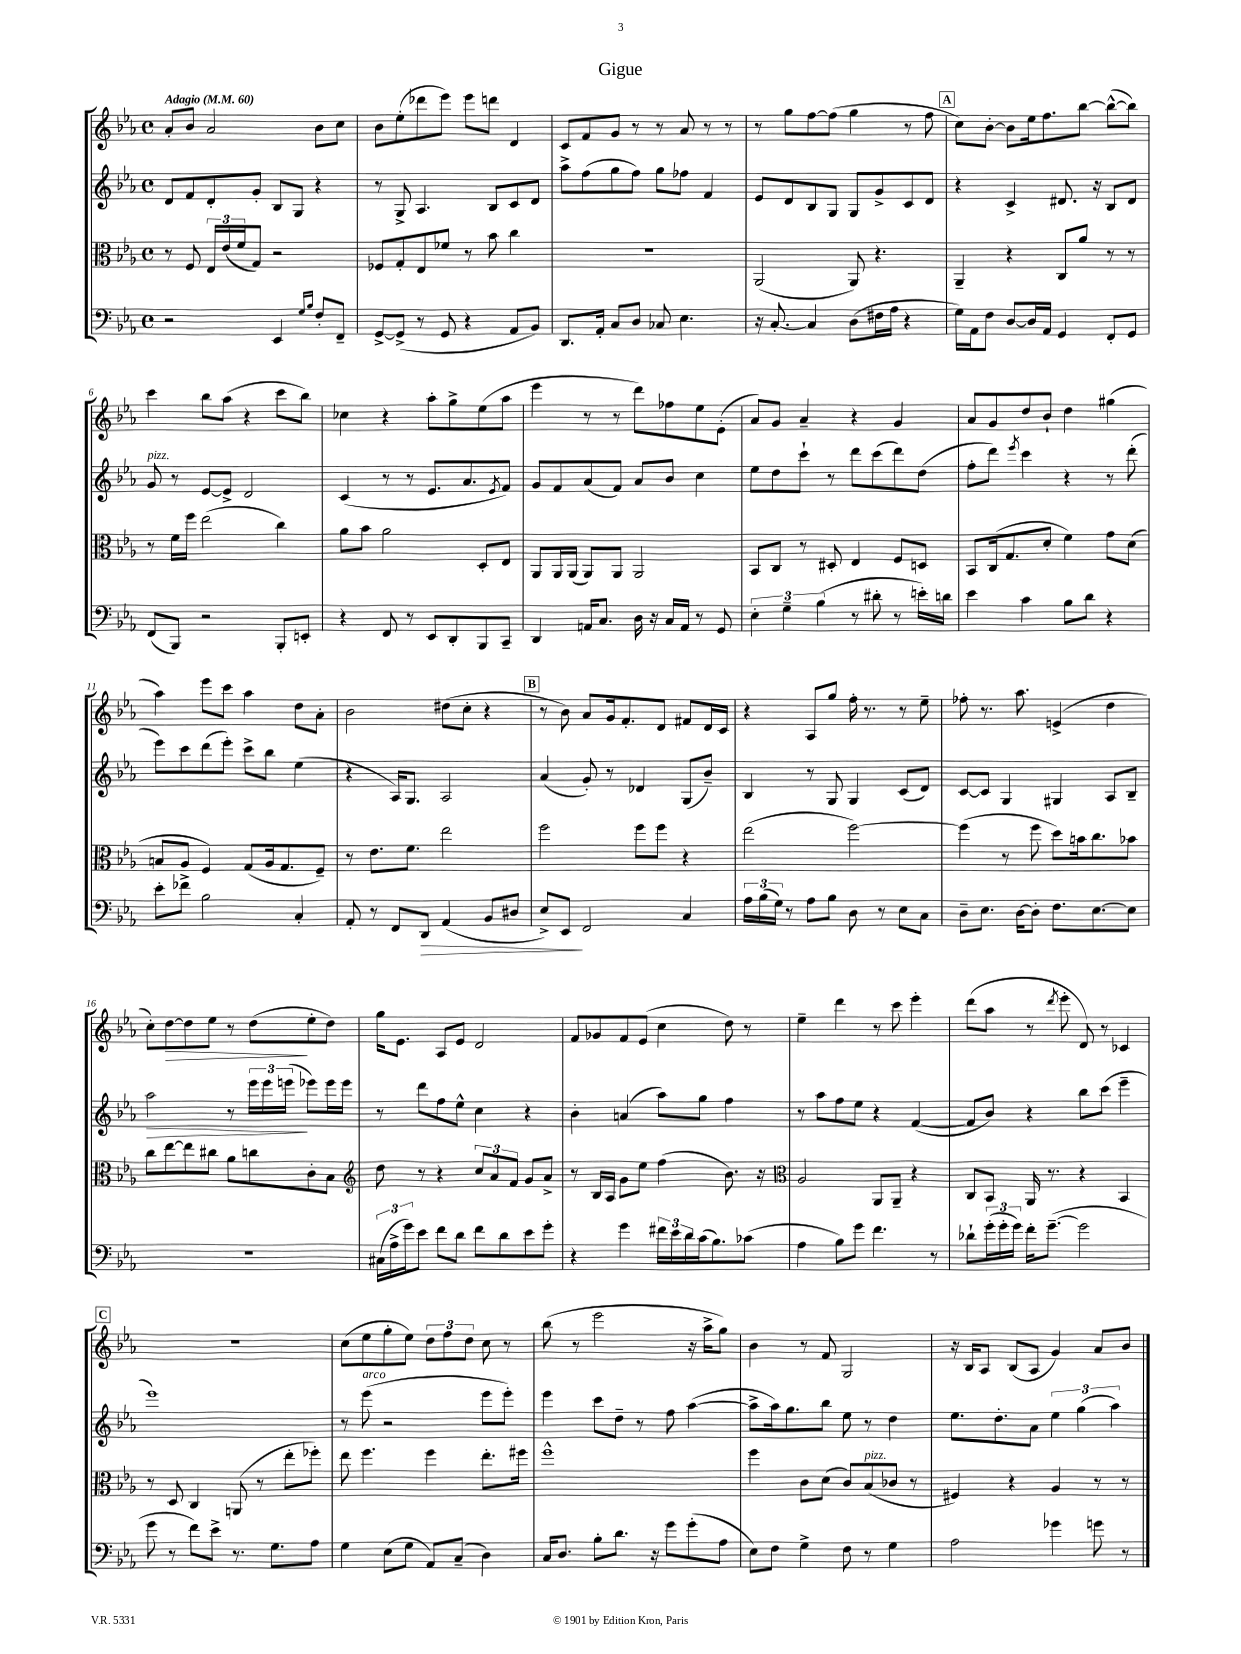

**kern	**dynam	**kern	**kern	**dynam	**kern	**dynam
*part4	*part4	*part3	*part2	*part2	*part1	*part1
*staff4	*staff4	*staff3	*staff2	*staff2	*staff1	*staff1
*clefF4	*	*clefC3	*clefG2	*	*clefG2	*
*k[b-e-a-]	*	*k[b-e-a-]	*k[b-e-a-]	*	*k[b-e-a-]	*
*M4/4	*	*M4/4	*M4/4	*	*M4/4	*
*met(c)	*	*met(c)	*met(c)	*	*met(c)	*
*MM60	*	*MM60	*MM60	*	*MM60	*
=1	=1	=1	=1	=1	=1	=1
!	!	!	!	!	!LO:TX:a:B:t=Adagio	!
2r	.	8r	8d/L	.	8a-'/L	.
.	.	8F/	8f/	.	8b-/J	.
.	.	24E-/LL	8d'/	.	2a-/	.
.	.	(24e-/	.	.	.	.
.	.	24f/J	.	.	.	.
.	.	8G/J)	8g'/J	.	.	.
4EE-/	.	2r	8B-/L	.	.	.
.	.	.	8G/J	.	.	.
16qqG/LL	.	.	.	.	.	.
16qqB-/JJ	.	.	.	.	.	.
8F'/L	.	.	4r	.	8b-\L	.
8FF~/J	.	.	.	.	8cc\J	.
=2	=2	=2	=2	=2	=2	=2
[8GG^/L	.	8F-X/L	8r	.	8b-\L	.
(8GG^/J]	.	8G'/	8G^/	.	(8ee-'\	.
8r	.	8E-/	4.A-/	.	8ddd-X\	.
8GG/	.	8f-X/J	.	.	8eee-\J)	.
4r	.	8r	.	.	8eee-\L	.
.	.	8b-\	8B-/L	.	8dddn\J	.
8AA-/L	.	4cc\	8c/	.	4d/	.
8BB-/J)	.	.	8d/J	.	.	.
=3	=3	=3	=3	=3	=3	=3
8.DD/L	.	1r	8aa-^\L	.	8c/L	.
.	.	.	(8ff\	.	8f/	.
16AA-'/Jk	.	.	.	.	.	.
8C/L	.	.	8gg\	.	8g/J	.
8D/J	.	.	8ff\J)	.	8r	.
8C-X/	.	.	8gg\L	.	8r	.
4.E-\	.	.	8ff-X\J	.	8a-/	.
.	.	.	4f/	.	8r	.
.	.	.	.	.	8r	.
=4	=4	=4	=4	=4	=4	=4
16r	.	(2AA-/	8e-/L	.	8r	.
[8.C'/	.	.	.	.	.	.
.	.	.	8d/	.	8gg\L	.
4C/]	.	.	8B-/	.	[8ff\	.
.	.	.	8G/J	.	(8ff\J]	.
(8D\L	.	8AA-/)	8G/L	.	4gg\	.
16F#X\L	.	4.r	8g^/	.	.	.
16A-\JJ	.	.	.	.	.	.
4r	.	.	8c/	.	8r	.
.	.	.	8d/J	.	8ff\	.
!!LO:REH:place=s1:t=A
=5	=5	=5	=5	=5	=5	=5
16G\LL)	.	4AA-~/	4r	.	8cc\L)	.
16AA-\J	.	.	.	.	.	.
8F\J	.	.	.	.	[8b-'\J	.
[8D/L	.	4r	4c^/	.	8b-\L]	.
16D/L]	.	.	.	.	16ee-\k	.
16AA-/JJ	.	.	.	.	8.ff\	.
4GG/	.	8C/L	8.d#X/	.	.	.
.	.	8a-/J	.	.	[8bb-\J	.
.	.	.	16r	.	.	.
8FF'/L	.	8r	8B-/L	.	(8bb-^^\L_	.
8GG/J	.	8r	8d#/J	.	8bb-\J])	.
!!LO:LB:g=z
=6	=6	=6	=6	=6	=6	=6
!	!	!	!LO:TX:a:i:t=pizz.	!	!	!
(8FF/L	.	8r	8g/	.	4ccc\	.
8BBB-/J)	.	16f\LL	8r	.	.	.
.	.	16ff\JJ	.	.	.	.
2r	.	(2ee-\	[8e-/L	.	8bb-\L	.
.	.	.	8e-^/J]	.	(8aa-\J	.
.	.	.	2d/	.	4r	.
8BBB-'/L	.	4cc\)	.	.	8ccc\L	.
8EEn'/J	.	.	.	.	8bb-\J)	.
=7	=7	=7	=7	=7	=7	=7
4r	.	8a-\L	(4c/	.	4cc-X\	.
.	.	8b-\J	.	.	.	.
8FF/	.	2a-\	8r	.	4r	.
8r	.	.	8r	.	.	.
8EE-/L	.	.	8.e-/L	.	8aa-'\L	.
8DD'/	.	.	.	.	8gg^\	.
.	.	.	8.a-/	.	.	.
8BBB-/	.	8D'/L	.	.	(8ee-\	.
.	.	.	8qe-/	.	.	.
8CC~/J	.	8E-/J	8f/J)	.	8aa-\J	.
=8	=8	=8	=8	=8	=8	=8
4DD/	.	8AA-/L	8g/L	.	4eee-\	.
.	.	16AA-/L	8f/	.	.	.
.	.	(16AA-/JJ	.	.	.	.
16AAn/KL	.	8AA-/L)	(8a-/	.	8r	.
8.C/J	.	.	.	.	.	.
.	.	8AA-/J	8f/J)	.	8r	.
16D\	.	2AA-/	8a-/L	.	8ddd\L)	.
16r	.	.	.	.	.	.
16C/LL	.	.	8b-/J	.	8ff-X\	.
16AA/JJ	.	.	.	.	.	.
8r	.	.	4cc\	.	8ee-\	.
8GG/	.	.	.	.	(8e-'\J	.
=9	=9	=9	=9	=9	=9	=9
6E-'\	.	8BB-/L	8ee-\L	.	8a-/L)	.
.	.	8C/J	8dd\	.	8g/J	.
6G~\	.	.	.	.	.	.
.	.	8r	8ccc`\J	.	4a-~/	.
(6B-\	.	.	.	.	.	.
.	.	8D#X'/	8r	.	.	.
8r	.	4E-/	8ddd\L	.	4r	.
8d#X'\	.	.	(8ccc\	.	.	.
8r	.	8F/L	8ddd\)	.	4g/	.
16en'\LL)	.	8Dn/J	(8dd\J	.	.	.
16dn\JJ	.	.	.	.	.	.
=10	=10	=10	=10	=10	=10	=10
4e-\	.	8BB-/L	8ff'\L	.	8a-/L	.
.	.	(16C/k	8ddd\J)	.	8g/	.
.	.	8.G/	.	.	.	.
.	.	.	8qeee-/	.	.	.
4c\	.	.	4ccc\	.	8dd/	.
.	.	8d'/J	.	.	8b-`/J	.
8B-\L	.	4f\)	4r	.	4dd\	.
8d\J	.	.	.	.	.	.
4r	.	8g\L	8r	.	(4gg#X\	.
.	.	(8d\J	(8ddd'\	.	.	.
!!LO:LB:g=z
=11	=11	=11	=11	=11	=11	=11
8e-'\L	.	8Bn/L	8eee-\L)	.	4aa-\)	.
8f-X^\J	.	8A-/J	8ccc\	.	.	.
2B-\	.	4F/)	(8ddd\	.	8eee-\L	.
.	.	.	8eee-'\J)	.	8ccc\J	.
.	.	(8G/L	8ccc^\L	.	4aa-\	.
.	.	16A-/k	8bb-\J	.	.	.
.	.	8.G/	.	.	.	.
4C'/	.	.	(4ee-\	.	8dd\L	.
.	.	8F~/J)	.	.	8a-'\J	.
=12	=12	=12	=12	=12	=12	=12
8AA-'/	.	8r	4r	.	2b-\	.
8r	.	8.e-\L	.	.	.	.
8FF/L	.	.	16A-/KL)	.	.	.
.	.	8.f\J	8.G/J	.	.	.
!	!LO:HP:b	!	!	!	!	!
8DD/J	>	.	.	.	.	.
(4AA-/	.	2ee-\	2A-/	.	(8dd#X\L	.
.	.	.	.	.	8cc'\J	.
8BB-/L	.	.	.	.	4r	.
8D#X/J	.	.	.	.	.	.
!!LO:REH:place=s1:t=B
=13	=13	=13	=13	=13	=13	=13
8E-^/L)	.	2ff\	(4a-/	.	8r	.
8EE-/J	.	.	.	.	8b-\)	.
2FF/	]	.	8g'/)	.	8a-/L	.
.	.	.	8r	.	16g/k	.
.	.	.	.	.	8.f'/	.
.	.	8ff\L	4d-X/	.	.	.
.	.	8ff\J	.	.	8d/J	.
4C/	.	4r	(8G/L	.	8f#X/L	.
.	.	.	8b-~/J)	.	16d/L	.
.	.	.	.	.	16c/JJ	.
=14	=14	=14	=14	=14	=14	=14
24A-\LL	.	(2ee-\	4B-/	.	4r	.
(24B-\	.	.	.	.	.	.
24G\JJ)	.	.	.	.	.	.
8r	.	.	.	.	.	.
8A-\L	.	.	8r	.	8A-/L	.
8B-\J	.	.	8G/	.	8gg/J	.
8D\	.	[2ff\)	4G/	.	16ff'\	.
.	.	.	.	.	8.r	.
8r	.	.	.	.	.	.
8E-\L	.	.	(8c/L	.	8r	.
8C\J	.	.	8d/J)	.	8ee-~\	.
=15	=15	=15	=15	=15	=15	=15
8D~\L	.	(4ff\]	[8c/L	.	8ff-X'\	.
8.E-\J	.	.	8c/J]	.	8.r	.
.	.	8r	4G/	.	.	.
[16D\KL	.	.	.	.	8.aa-\	.
8D'\J]	.	8ff\	.	.	.	.
8.F\L	.	8dd\L)	4G#X/	.	(4en^/	.
.	.	16bn\k	.	.	.	.
[8.E-\	.	8.cc\	.	.	.	.
.	.	.	8A-/L	.	4dd\	.
8E-\J]	.	8b-X\J	8B-~/J	.	.	.
!!LO:LB:g=z
=16	=16	=16	=16	=16	=16	=16
!	!	!	!	!LO:HP:b	!	!
1r	.	8cc\L	2aa-\	>	8cc'\L)	.
!	!	!	!	!	!	!LO:HP:b
.	.	[8ee-\	.	.	[8dd\	>
.	.	8ee-\]	.	.	8dd\]	.
.	.	8cc#X\J	.	.	8ee-\J	.
.	.	8a-\L	8r	.	8r	.
.	.	8ccn\	24eee-\LL	.	(8dd\L	.
.	.	.	24eee-\	.	.	.
.	.	.	(24eeen\JJ	.	.	.
.	.	8c'\	8eee-X\L)	]	8ee-'\	]
.	.	8B-\J	16eee-\L	.	8dd\J)	.
.	.	.	16eee-\JJ	.	.	.
=17	=17	=17	=17	=17	=17	=17
*	*	*clefG2	*	*	*	*
(24C#X\LL	.	8dd\	8r	.	16gg\KL	.
24A-^\	.	.	.	.	.	.
.	.	.	.	.	8.e-\J	.
24g\J)	.	.	.	.	.	.
8e-\J	.	8r	8ddd\L	.	.	.
8f\L	.	4r	8ff\	.	8A-/L	.
8d\J	.	.	8ee-^^\J	.	8e-/J	.
8f\L	.	12cc/L	4cc\	.	2d/	.
.	.	12a-/	.	.	.	.
8d\	.	.	.	.	.	.
.	.	12f/J	.	.	.	.
8e-\	.	8g/L	4r	.	.	.
8g'\J	.	8a-^/J	.	.	.	.
=18	=18	=18	=18	=18	=18	=18
4r	.	8r	4b-'\	.	8f/L	.
.	.	16B-/LL	.	.	8g-X/	.
.	.	16A-/JJ	.	.	.	.
4g\	.	8g\L	(4an/	.	8f/	.
.	.	8ee-\J	.	.	(8e-/J	.
24f#X\LL	.	(4ff\	8aa-\L)	.	4cc\	.
24e-\	.	.	.	.	.	.
24d\	.	.	.	.	.	.
(16c\J	.	.	8gg\J	.	.	.
8.B-\)	.	.	.	.	.	.
.	.	8.b-\)	4ff\	.	8dd\)	.
(8c-X\J	.	.	.	.	8r	.
.	.	16r	.	.	.	.
=19	=19	=19	=19	=19	=19	=19
*	*	*clefC3	*	*	*	*
4A-\	.	2A-/	8r	.	4ee-~\	.
.	.	.	8aa-\L	.	.	.
8B-\L)	.	.	8ff\	.	4ddd\	.
8g\J	.	.	8ee-\J	.	.	.
4.f\	.	8AA-/L	4r	.	8r	.
.	.	8AA-~/J	.	.	8ccc\	.
.	.	4r	([4f/	.	4eee-'\	.
8r	.	.	.	.	.	.
=20	=20	=20	=20	=20	=20	=20
8d-X`\L	.	8C/L	8f/L]	.	(8ddd\L	.
(24g'\L	.	8BB-/J	8b-/J)	.	8aa-\J	.
24g'\	.	.	.	.	.	.
24g\JJ)	.	.	.	.	.	.
16f'\KL	.	16AA-/	4r	.	8r	.
([8.g~\J	.	8.r	.	.	.	.
.	.	.	.	.	8qddd/	.
.	.	.	.	.	8eee-'\	.
2g\]	.	4r	8bb-\L	.	8d/)	.
.	.	.	(8ccc\J	.	8r	.
.	.	4BB-/	4eee-~\	.	4c-X/	.
!!LO:LB:g=z
!!LO:REH:place=s1:t=C
=21	=21	=21	=21	=21	=21	=21
8g\	.	8r	1eee-)	.	1r	.
8r	.	8D/	.	.	.	.
8f\L)	.	4C/	.	.	.	.
8e-^\J	.	.	.	.	.	.
8.r	.	(8AAn/	.	.	.	.
.	.	8r	.	.	.	.
8.G\L	.	.	.	.	.	.
.	.	8ee-'\L	.	.	.	.
8A-\J	.	8ff-X'\J)	.	.	.	.
=22	=22	=22	=22	=22	=22	=22
4G\	.	8ee-\	8r	.	(8cc\L	.
!	!	!	!LO:TX:a:i:t=arco	!	!	!
.	.	4.ff\	(8eee-\	.	8ee-\	.
(8E-\L	.	.	2r	.	8gg'\	.
8G\J	.	.	.	.	8ee-\J)	.
8AA-/L)	.	4ff\	.	.	12dd\L	.
.	.	.	.	.	12ff\	.
(8C~/J	.	.	.	.	.	.
.	.	.	.	.	12dd\J	.
4D\)	.	8.ee-'\L	8eee-\L	.	8cc\	.
.	.	.	8eee-'\J)	.	8r	.
.	.	16ff#X\Jk	.	.	.	.
=23	=23	=23	=23	=23	=23	=23
16C/KL	.	1ff^^	4eee-\	.	(8bb-\	.
8.D/J	.	.	.	.	.	.
.	.	.	.	.	8r	.
8B-'\L	.	.	8ccc\L	.	2eee-\	.
8.d\J	.	.	8dd~\J	.	.	.
.	.	.	8r	.	.	.
16r	.	.	.	.	.	.
8g\L	.	.	8ff\	.	.	.
(8g'\	.	.	([4aa-\	.	16r	.
.	.	.	.	.	16aa-^\KL	.
8A-\J	.	.	.	.	8gg\J)	.
=24	=24	=24	=24	=24	=24	=24
8E-\L)	.	4ff\	8aa-^\L]	.	4b-\	.
8F\J	.	.	16aa-\k)	.	.	.
.	.	.	8.gg\	.	.	.
4G^\	.	8c\L	.	.	8r	.
.	.	(8d\J	8bb-\J	.	8f/	.
8F\	.	8c/L)	8ee-\	.	2G/	.
!	!	!LO:TX:a:i:t=pizz.	!	!	!	!
8r	.	(8B-/	8r	.	.	.
4G\	.	8c-X/J	4dd\	.	.	.
.	.	8r	.	.	.	.
=25	=25	=25	=25	=25	=25	=25
2A-\	.	4F#X/)	8.ee-\L	.	16r	.
.	.	.	.	.	16B-/KL	.
.	.	.	.	.	8A-/J	.
.	.	.	8.dd'\	.	.	.
.	.	4r	.	.	(8B-/L	.
.	.	.	8a-\J	.	8A-/J	.
4g-X\	.	4A-/	6ee-\	.	4g/)	.
.	.	.	(6gg\	.	.	.
8gn\	.	8r	.	.	8a-/L	.
.	.	.	6aa-\)	.	.	.
8r	.	8r	.	.	8b-/J	.
==	==	==	==	==	==	==
*-	*-	*-	*-	*-	*-	*-
